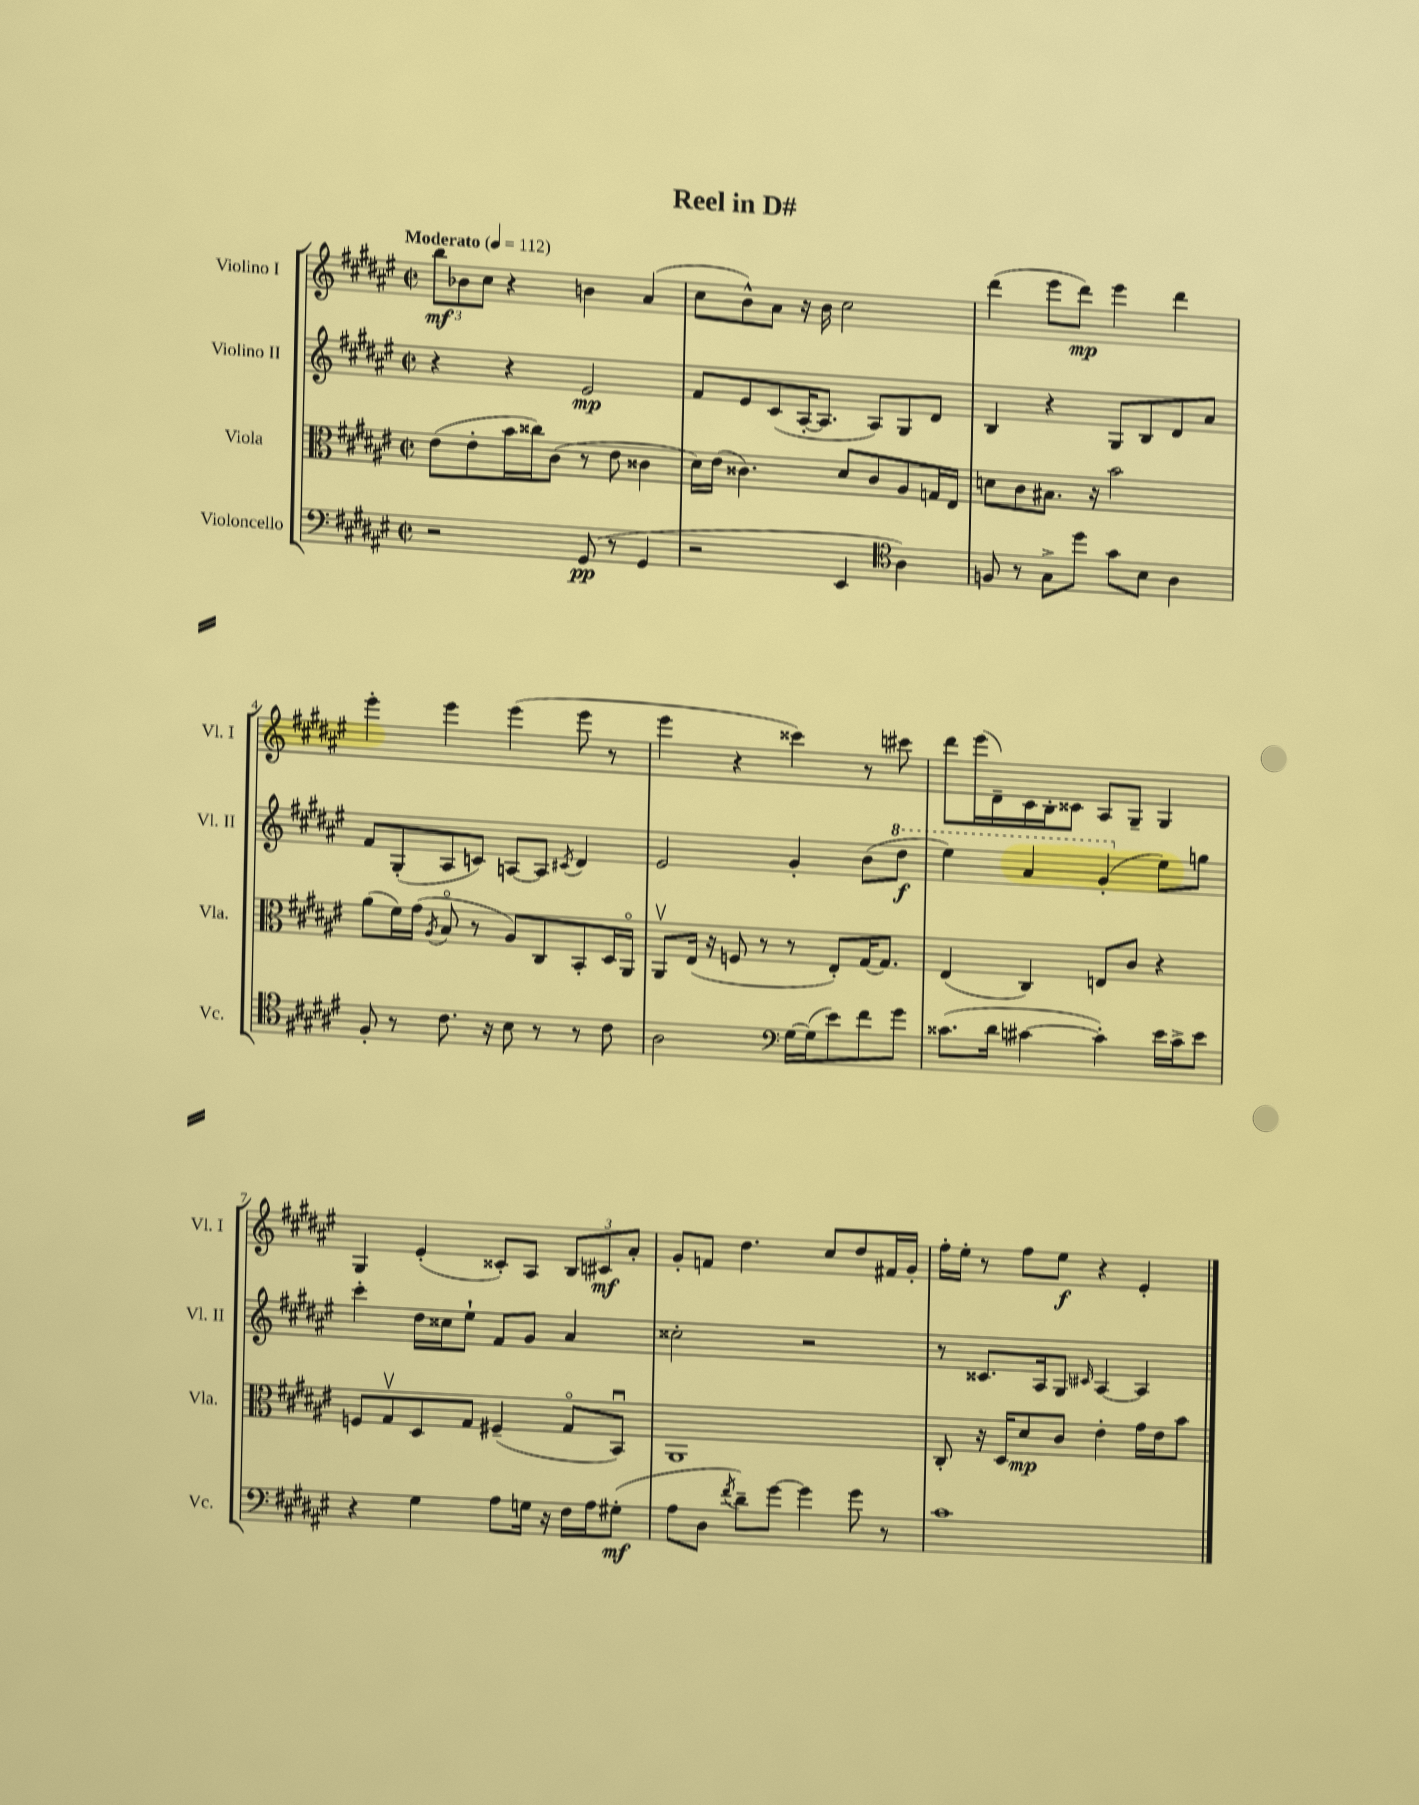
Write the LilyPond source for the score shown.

\header { title = "Reel in D#" }
<<
\new StaffGroup <<
\new Staff = "s0" \with { instrumentName = "Violino I" shortInstrumentName = "Vl. I" } {
    \clef treble \key fis \major \defaultTimeSignature \time 2/2 \tempo "Moderato" 4 = 112
    \autoBeamOff \tuplet 3/2 { b''8[\mf bes'8 cis''8] } r4 b'4 ais'4( |
    cis''8[ b'8-^) ais'8] r16 b'16 cis''2 |
    dis'''4( eis'''8[ dis'''8]\mp) eis'''4 dis'''4 |
    eis'''4-. eis'''4 eis'''4( eis'''8 r8 |
    eis'''4 r4 cisis'''4) r8 cis'''8 |
    dis'''8[ eis'''16( dis'16--) cis'16 b16-. cisis'8] ais8[ gis8]-- gis4 |
    gis4 eis'4-.( cisis'8[-.) ais8] \tuplet 3/2 { b8[ cis'8\mf ais'8]-. } |
    gis'8[-. f'8] dis''4. cis''8[ dis''8 fis'16 gis'16]-. |
    fis''16[-. eis''16]-. r8 fis''8[ eis''8]\f r4 eis'4-. \bar "|." |
}
\new Staff = "s1" \with { instrumentName = "Violino II" shortInstrumentName = "Vl. II" } {
    \clef treble \key fis \major \defaultTimeSignature \time 2/2
    \autoBeamOff r4 r4 eis'2\mp |
    fis'8[ eis'8 cis'8( ais16~-. ais8.] ais8[) gis8 dis'8] |
    b4 r4 gis8[ b8 dis'8 ais'8] |
    fis'8[ gis8-.( ais8 c'8]) a8[~ a8] \acciaccatura { cis'8 } dis'4 |
    eis'2 gis'4-. b'8[( \ottava #1 dis'''8]\f |
    eis'''4) ais''4 gis''4-.( \ottava #0 eis''8[) g''8] |
    cis'''4-. dis''16[ cisis''16 eis''8]-! fis'8[ gis'8] ais'4 |
    cisis''2-. r2 |
    r8 cisis'8.[ ais16 gis8] \grace { cis'16 } ais4~ ais4 \bar "|." |
}
\new Staff = "s2" \with { instrumentName = "Viola" shortInstrumentName = "Vla." } {
    \clef alto \key fis \major \defaultTimeSignature \time 2/2
    \autoBeamOff eis'8[( eis'8-. b'16 cisis''16) cis'8]( r8 eis'8 cisis'4 |
    dis'16[) eis'16]( cisis'4.) dis'8[ cisis'8 ais8 g16 eis16] |
    d'8[ cis'8 bis8.] r16 b'2 |
    ais'8[( fis'16) gis'16]( \acciaccatura { ais8 } b8\flageolet r8 ais8[) cis8 b,8-. dis16 ais,16]\flageolet |
    ais,8[\upbow eis16]( r16 f8 r8 r8 eis8[-.) gis16~ gis8.] |
    eis4( cis4) e8[ cis'8] r4 |
    f8[ gis8\upbow dis8 gis8] fis4--( gis8[\flageolet b,8]\downbow) |
    ais,1 |
    cis8-. r16 dis16[ dis'8\mp cis'8] eis'4-. gis'16[ eis'16 b'8] \bar "|." |
}
\new Staff = "s3" \with { instrumentName = "Violoncello" shortInstrumentName = "Vc." } {
    \clef bass \key fis \major \defaultTimeSignature \time 2/2
    \autoBeamOff r2 gis,8\pp( r8 gis,4 |
    r2 eis,4 \clef tenor ais4) |
    f8 r8 gis8[-> dis''8] gis'8[ b8] ais4 |
    fis8-. r8 cis'8. r16 b8 r8 r8 cis'8 |
    ais2 \clef bass gis16[~ gis16( eis'8) fis'8 gis'8] |
    cisis'8.[( dis'16] cis'4~ cis'4-.) eis'16[ cis'16-> eis'8] |
    r4 gis4 ais8[ g16] r16 fis16[ ais16 gis8]-.\mf( |
    ais8[ dis8] \acciaccatura { fis'8 } dis'8[--) gis'8]~ gis'4 gis'8 r8 |
    cis'1 \bar "|." |
}
>>
>>
